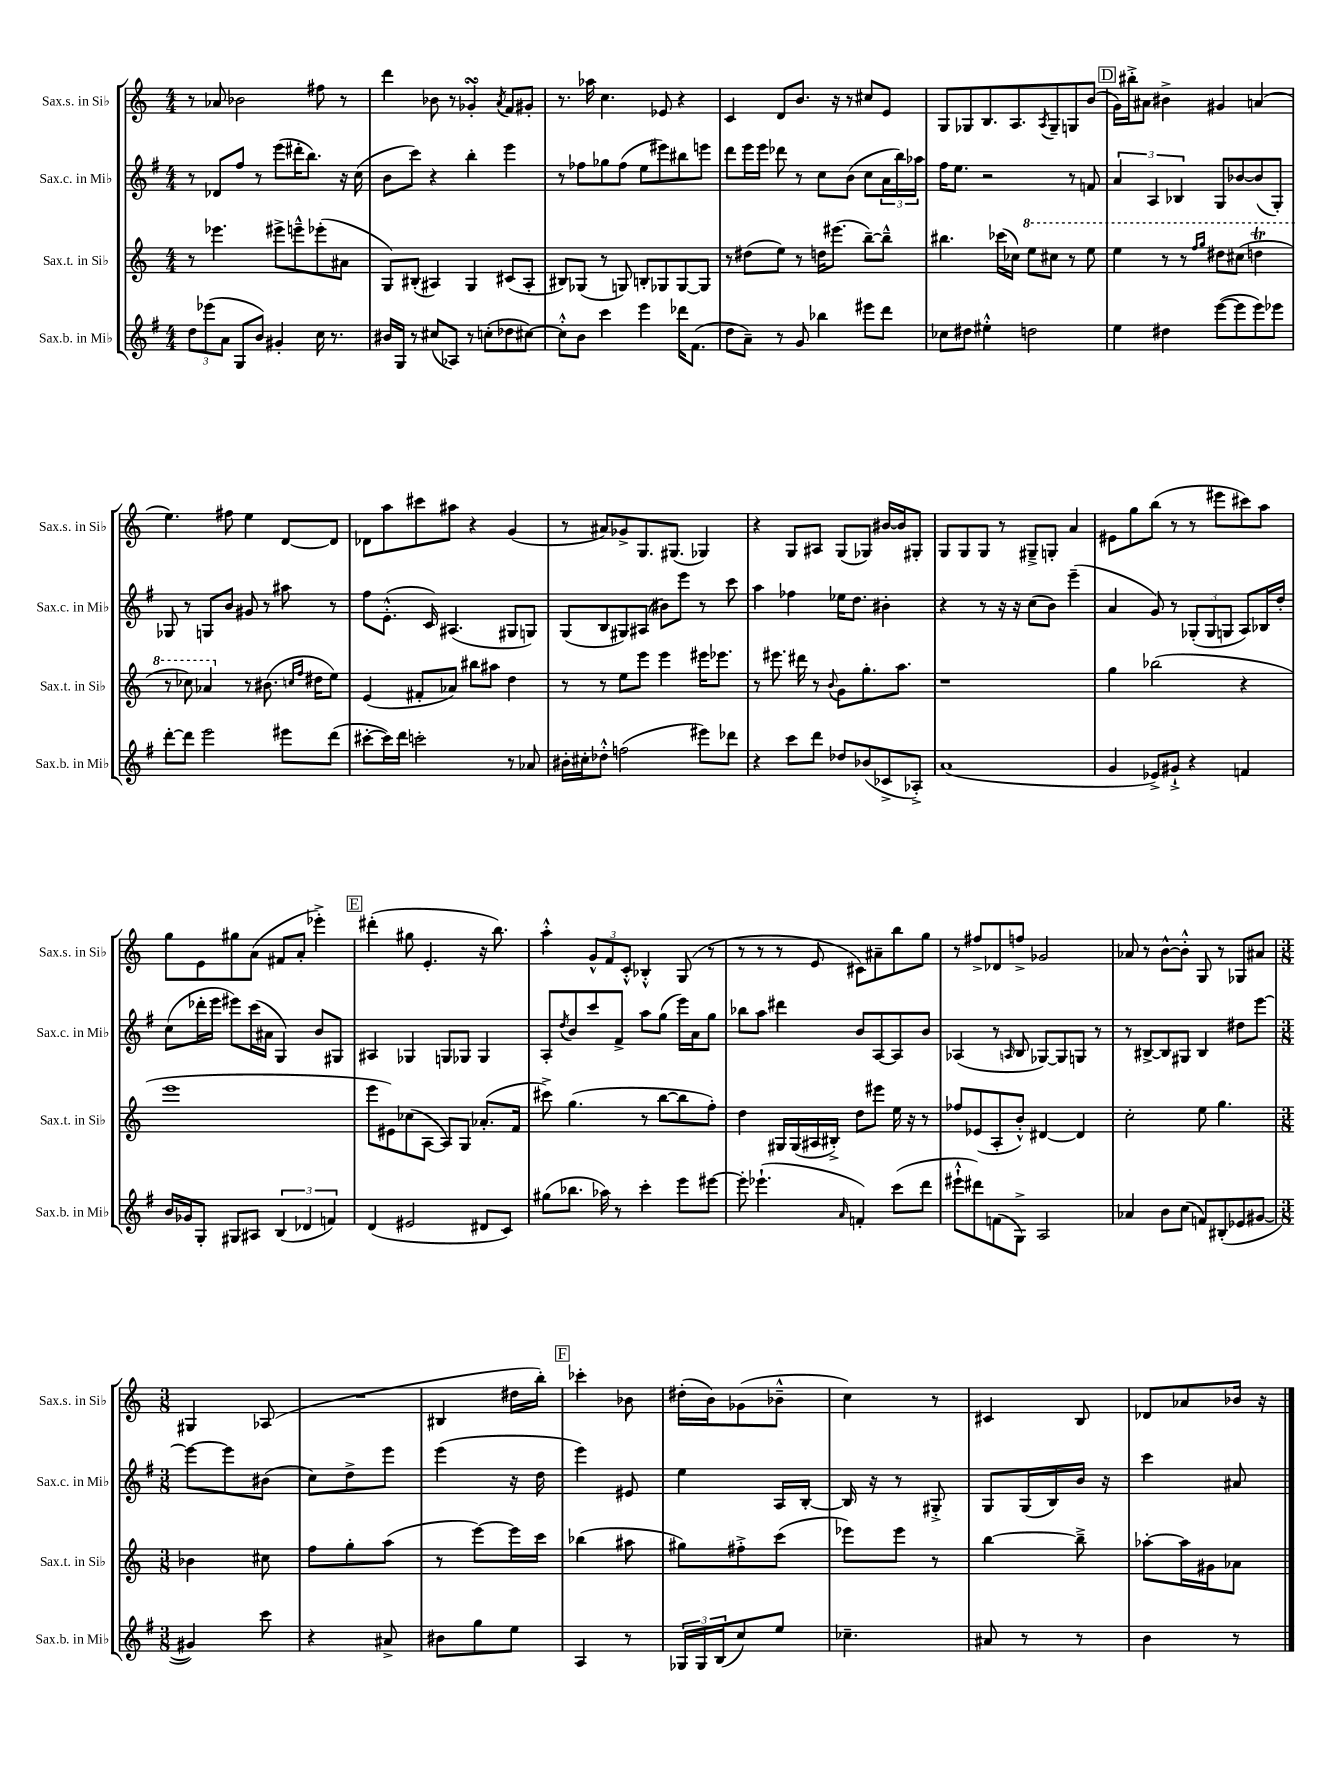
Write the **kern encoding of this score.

**kern	**kern	**kern	**kern
*part4	*part3	*part2	*part1
*staff4	*staff3	*staff2	*staff1
*I"Sax.b. in Mi♭	*I"Sax.t. in Si♭	*I"Sax.c. in Mi♭	*I"Sax.s. in Si♭
*I'Sax.b. in Mi♭	*I'Sax.t. in Si♭	*I'Sax.c. in Mi♭	*I'Sax.s. in Si♭
*clefG2	*clefG2	*clefG2	*clefG2
*k[f#]	*k[]	*k[f#]	*k[]
*M4/4	*M4/4	*M4/4	*M4/4
=39	=39	=39	=39
12dd\L	8r	8r	8r
(12eee-X\	.	.	.
.	4.eee-X\	8d-X/L	8a-X/
12a\J	.	.	.
8G/L	.	8ff#/J	2b-X\
8b/J)	.	8r	.
4g#X'/	8eee#X^\L	(8eee\L	.
.	8eeen~^^\	16ddd#X'\K	.
.	.	8.bb\J)	.
16cc\	(8eee-X'\	.	8ff#X\
8.r	.	.	.
.	8a#X\J	16r	8r
.	.	(16cc\	.
=40	=40	=40	=40
16b#X/LL	8G/L)	8b\L	4ddd\
16G/JJ	.	.	.
8r	(8B#X'/J	8ccc\J)	.
(8cc#X/L	4A#X/)	4r	8b-X\
8A-X/J)	.	.	8r
8r	4G/	4bb'\	4g-XsSSs'/
(8ccn'\L	.	.	.
.	.	.	8qa/
8dd-X\	(8c#X/L	4eee\	8f/L
[8cc#X\J)	8A#'/J	.	8g#X'/J
=41	=41	=41	=41
8cc#'^^\L]	8B#X/L)	8r	8.r
8b\J	(8G-X/J	8ff-X\L	.
.	.	.	16aa-X\
4ccc\	8r	8gg-X\	4.cc\
.	8Gn/)	(8ff-\J	.
4eee\	8Bn'/L	8ee\L	.
.	8G-X/	8eee#X\)	8e-X/
16ddd-X\KL	[8G-/	8bb#X\	4r
(8.f#\J	.	.	.
.	8G-/J]	8eeen\J	.
=42	=42	=42	=42
8dd\L	8r	8ddd\L	4c/
8a~\J)	(8dd#X\L	16eee\L	.
.	.	16eee\JJ	.
8r	8ee\J)	8ddd-X\	8d/L
8g/	8r	8r	8.b/J
4bb-X\	16ddn\KL	8cc\L	.
.	(8.eee#X\J	.	16r
.	.	(8b\J	8r
8eee#X\L	[8bb~\L)	8cc\L	8cc#X/L
8ddd\J	8bb~^^\J]	24a\L	8e/J
.	.	24bb\)	.
.	.	24aa-X\JJ	.
=43	=43	=43	=43
8cc-X\L	4.bb#X\	16ff#\KL	8G/L
.	.	8.ee\J	.
8dd#X\J	.	.	8G-X/
4ee#X'^^\	.	2r	8.B/
.	(16ccc-X\LL	.	.
.	16cc-X\JJ)	.	8.A/
*	*8va	*	*
2ddn\	8eee\L	.	.
.	.	.	8qA/
.	8ccc#X\J	.	8G-~/
.	8r	8r	8Gn/
.	8eee\	8fn/	(8b/J
!!LO:REH:place=s1:t=D
=44	=44	=44	=44
4ee\	4eee\	6a/	16g\LL)
.	.	.	16bb#X'^\J
.	.	.	8a#X\J
.	.	6A/	.
4dd#X\	8r	.	4b#X^\
.	.	6B-X/	.
.	8r	.	.
.	16qqfff/LL	.	.
.	16qqggg/JJ	.	.
([8eee\L	8ddd#X\L	8G/L	4g#X/
8eee\]	(8ccc#X\J	[8b-X/	.
8eee\)	4dddnT\	(8b-/]	(4an/
8eee-X\J	.	8G'/J)	.
!!LO:LB:g=z
=45	=45	=45	=45
[8ddd'\L	8r	8G-X/	4.ee\)
8ddd\J]	8ccc-X\)	8r	.
2eee\	4aa-X/	8Gn/L	.
.	.	8b/J	8ff#X\
*	*X8va	*	*
.	8r	8g#X/	4ee\
.	(8.b#X\	8r	.
8eee#X\L	.	8aa#X\	[8d/L
.	16qqccn/LL	.	.
.	16qqff/JJ	.	.
.	16dd#X\KL	.	.
(8ddd\J	8ee\J)	8r	8d/J]
=46	=46	=46	=46
[8ccc#X'\L	(4e/	8ff#\L	8d-X\L
16ccc#\L])	.	(8.e'^^\J	8aa\
16ddd\JJ	.	.	.
2cccn'\	8f#X'/L	.	8ccc#X\
.	.	16c/)	.
.	8a-X/J)	(4.A#X/	8aa#X\J
.	8bb#X\L	.	4r
.	8aa#X\J	.	.
8r	4dd\	8G#X/L	(4g/
8a-X/	.	8Gn/J)	.
=47	=47	=47	=47
16b#X'\LL	8r	(8G/L	8r
16cc#X'\J	.	.	.
8dd-X'^^\J	8r	8B/	8a#X/L)
(2ffn\	8ee\L	8G#X/)	8g-X^/
.	8eee\J	(8A#X/J	8.G/
.	4eee\	8b#X\L)	.
.	.	.	(8.G#X/J
.	.	8eee\J	.
8eee#X\L)	16eee#X\KL	8r	4G-X/)
.	8.eee-X\J	.	.
8ddd-X\J	.	8ccc\	.
=48	=48	=48	=48
4r	8r	4aa\	4r
.	8.eee#X\	.	.
8ccc\L	.	4ff-X\	8G/L
.	16ddd#X\	.	.
8ddd\J	8r	.	8A#X/J
.	8qqb/	.	.
8dd-X/L	8g\L	16ee-X\KL	(8G/L
.	.	8.dd\J	.
(8b-X/	8.gg'\	.	8G-X/J)
8c-X^/	.	4b#X'\	[16b#X/LL
.	8.aa\J	.	16b#/J]
8A-X'^/J)	.	.	8G#X'/J
=49	=49	=49	=49
(1a	1r	4r	8G/L
.	.	.	8G/
.	.	8r	8G/J
.	.	16r	8r
.	.	16r	.
.	.	(8cc\L	8G#X~^/L
.	.	8b\J)	8Gn'/J
.	.	(4eee~\	4a/
=50	=50	=50	=50
4g/	4gg\	4a/	8e#X\L
.	.	.	8gg\
8e-X^/L)	(2bb-X\	8g/)	(8bb\J
8g#X`^/J	.	8r	8r
4r	.	(12G-X'/L	8r
.	.	12G-/	.
.	.	.	8eee#X\L
.	.	12Gn/J	.
4fn/	4r	8A/L)	8ccc#X\)
.	.	16B-X/L	8aa\J
.	.	16dd'/JJ	.
!!LO:LB:g=z
=51	=51	=51	=51
16b/LL	1eee	(8cc\L	8gg\L
16g-X/J	.	.	.
8G'/J	.	16ddd-X'\L	8e\
.	.	16eee\JJ	.
8G#X/L	.	8eee#X\L)	8gg#X\
8A#X/J	.	(16ccc\L	(8a\J
.	.	16a#X\JJ	.
(6B/	.	4G/)	8f#X/L
.	.	.	8a'/J
6d-X/	.	.	.
.	.	8b/L	4eee-X'^\)
6fn/)	.	.	.
.	.	8G#X/J	.
!!LO:REH:place=s1:t=E
=52	=52	=52	=52
(4d/	8eee\L	4A#X/	(4ddd#X'\
.	8e#X\)	.	.
2e#X/	(8cc-X\	4G-X/	8gg#X\
.	[8A\J	.	4.e'/
.	8A/L])	8Gn/L	.
.	8G/J	8G-X/J	.
8d#X/L	(8.a-X'/L	4G-/	16r
.	.	.	8.bb\)
8c/J)	.	.	.
.	16f/Jk	.	.
=53	=53	=53	=53
(8gg#X\L	8ccc#X^\)	8A'/L	4aa'^^\
.	.	8qdd/	.
8.bb-X\J	(4.gg\	8b/	.
.	.	8ccc/	12g^^/L
16aa-X\)	.	.	.
.	.	.	12f/
8r	.	8f#^/J	.
.	.	.	12c'^^/J
4ccc'\	8r	8aa\L	4B-X'^^/
.	[8bb\L	(8gg\J	.
8eee\L	8bb\]	16eee\LL)	(8G/
.	.	16a\J	.
[8eee#X\J	8ff'\J)	8gg\J	8r
=54	=54	=54	=54
8eee#'\]	4dd\	8bb-X\L	8r
(4.eee-X`\	.	8aa\J	8r
.	16G#X/LL	4ddd#X\	8r
.	(16G#/	.	.
.	16A#X/	.	8e/
.	16B#X'^/JJ)	.	.
16qqa/	.	.	.
4fn'/)	8dd\L	8b/L	8c#X\L)
.	8eee#X\J	[8A/	8a#X~\
(8ccc\L	16ee\	8A/]	8bb\
.	16r	.	.
8ddd\J	8r	8b/J	8gg\J
=55	=55	=55	=55
8eee#X`^^\L	8ff-X/L	(4A-X/	8r
8ddd#X\)	(8e-X/	.	8ff#X^/L
(8fn\	8A'/	8r	8d-X/
.	.	16qqAn/	.
8G^\J)	8b'^^/J)	8B/	8ffn^/J
2A/	[4d#X/	[8G-X/L)	2g-X/
.	.	8G-/]	.
.	4d#/]	8Gn/J	.
.	.	8r	.
=56	=56	=56	=56
4a-X/	2cc'\	8r	8a-X/
.	.	[8B#X^/L	8r
8b\L	.	8B#/]	[8b^^\L
(8cc\J	.	8G#X/J	8b'^^\J]
8fn/L)	8ee\	4B#/	8G/
(8B#X'/	4.gg\	.	8r
8e-X/	.	8dd#X\L	8G-X/L
[8g#X/J	.	[8eee\J	8a#X/J
!!LO:LB:g=z
=57	=57	=57	=57
*M3/8	*M3/8	*M3/8	*M3/8
4g#X/])	4b-X\	8eee\L_	4G#X/
.	.	8eee\]	.
8ccc\	8cc#X\	(8b#X\J	(8A-X/
=58	=58	=58	=58
4r	8ff\L	8cc\L)	4.r
.	8gg'\	8dd^\	.
8a#X^/	(8aa\J	8eee\J	.
=59	=59	=59	=59
8b#X\L	8r	(4eee\	4B#X/
8gg\	[8eee\L)	.	.
8ee\J	16eee\L]	16r	16dd#X\LL
.	16ccc\JJ	16dd\	16bb'\JJ)
!!LO:REH:place=s1:t=F
=60	=60	=60	=60
4A/	(4bb-X\	4eee\)	4ccc-X'\
8r	8aa#X\	8e#X/	8b-X\
=61	=61	=61	=61
24G-X/LL	8gg#X\L)	4ee\	(16dd#X'\LL
24G-/	.	.	.
.	.	.	16b\J)
(24B/J	.	.	.
8cc/)	8ff#X'^\	.	(8g-X\
8ee/J	(8ccc\J	16A/LL	8b-X~^^\J
.	.	[16B'/JJ	.
=62	=62	=62	=62
4.cc-X~\	8eee-X\L)	16B/]	4cc\)
.	.	16r	.
.	8eee-\J	8r	.
.	8r	8G#X'^/	8r
=63	=63	=63	=63
8a#X/	[4bb\	8G/L	4c#X/
8r	.	(16G/L	.
.	.	16B/)	.
8r	8bb~^\]	16b/JJ	8B/
.	.	16r	.
=64	=64	=64	=64
4b\	[8aa-X'\L	4ccc\	8d-X/L
.	16aa-\L]	.	8a-X/
.	16g#X\J	.	.
8r	8a-X\J	8a#X/	16b-X/Jk
.	.	.	16r
==	==	==	==
*-	*-	*-	*-
